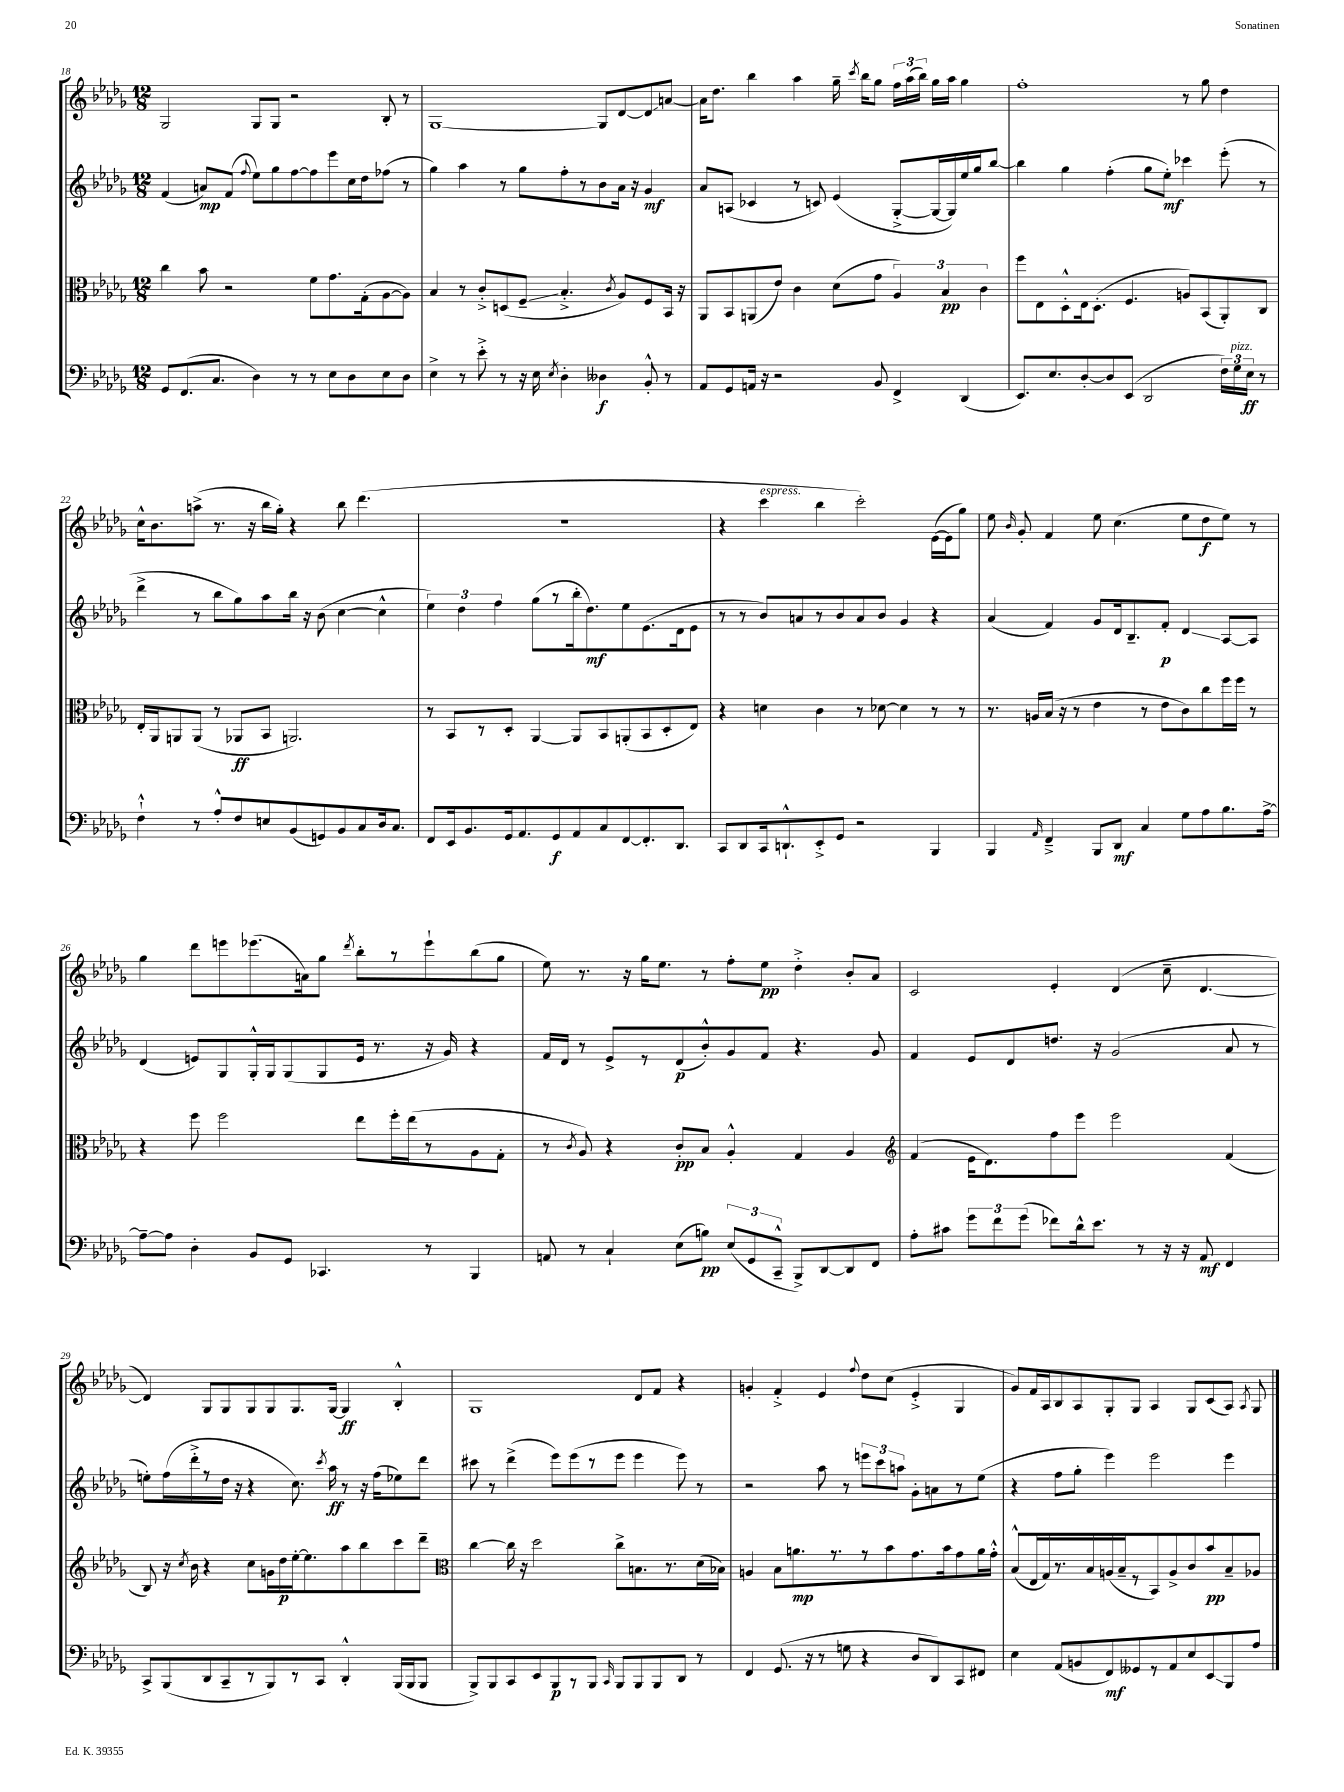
<<
\new StaffGroup <<
\new Staff = "s0" {
    \clef treble \key des \major \numericTimeSignature \time 12/8
    \autoBeamOff ges2 ges8[ ges8] r2 bes8-. r8 |
    ges1~ ges8[ des'8~ des'8\glissando a'8]~ |
    a'16[ des''8.] bes''4 aes''4 ges''16-- \acciaccatura { c'''8 } bes''16[ ges''8] \tuplet 3/2 { f''16[ aes''16( bes''16]) } ges''16[ aes''16] ges''4 |
    f''1-. r8 ges''8 des''4 |
    c''16[-^ bes'8. a''8]->( r8. r16 bes''16[ ges''16]-.) r4 bes''8 des'''4.( |
    R1. |
    r4 c'''4^\markup { \italic "espress." } bes''4 c'''2-.) ees'16[~( ees'16 ges''8]) |
    ees''8 \grace { bes'16 } ges'8-. f'4 ees''8 c''4.( ees''8[ des''8\f ees''8]) r8 |
    ges''4 des'''8[ e'''8 ees'''8.( a'16) ges''8] \acciaccatura { des'''8 } bes''8[-. r8 ees'''8-! bes''8( ges''8] |
    ees''8) r8. r16 ges''16[ ees''8.] r8 f''8[-. ees''8]\pp des''4-.-> bes'8[-. aes'8] |
    c'2 ees'4-. des'4( c''8-- des'4.~ |
    des'4) ges8[ ges8 ges8 ges8 ges8. ges16]~ ges4\ff bes4-.-^ |
    ges1 des'8[ f'8] r4 |
    g'4-. f'4-.-> ees'4 \appoggiatura { f''8 } des''8[ c''8]( ees'4-.-> ges4 |
    ges'8[) f'16 aes16 bes8 aes8 ges8-. ges8] aes4 ges8[ c'8( aes8]) \acciaccatura { aes8 } ges8 \bar "|." |
}
\new Staff = "s1" {
    \clef treble \key des \major \numericTimeSignature \time 12/8
    \autoBeamOff f'4( a'8[\mp) f'8]( \appoggiatura { f''8 } ees''8[) ges''8 f''8~ f''8 ees'''8 c''16 des''16 fes''8]( r8 |
    ges''4) aes''4 r8 ges''8[ f''8-. r8 bes'8 aes'16] r16 ges'4\mf |
    aes'8[ a8]( ces'4 r8 c'8) ees'4( ges8[~-.-> ges16~ ges16) ees''16 ges''16 bes''8]~ |
    bes''4 ges''4 f''4-.( ges''8[ ees''8]-.\mf) ces'''4 ees'''8-.( r8 |
    des'''4-> r8 bes''8[ ges''8) aes''8 bes''16] r16 bes'8( c''4~ c''4-^ |
    \tuplet 3/2 { ees''4) des''4 f''4 } ges''8[( r8 bes''16-. des''8.\mf) ees''8 ees'8.( des'16 ees'8] |
    r8 r8 bes'8[) a'8 r8 bes'8 a'8 bes'8] ges'4 r4 |
    aes'4( f'4) ges'8[ des'16 bes8.-- f'8]-.\p des'4\glissando aes8[~ aes8] |
    des'4( e'8[) ges8 ges16-.-^ ges16 ges8( ges8 e'16] r8. r16 ges'16) r4 |
    f'16[ des'16] r8 ees'8[-> r8 des'8\p( bes'8-.-^) ges'8 f'8] r4. ges'8 |
    f'4 ees'8[ des'8 d''8.] r16 ges'2( aes'8 r8 |
    e''8[-.) f''16( des'''16-.-> r8 des''16] r16 r4 c''8.) \acciaccatura { c'''8 } aes''16\ff r8 r16 f''16[( ees''8) des'''8] |
    cis'''8 r8 des'''4->( ees'''8[) ees'''8( r8 ees'''8] ees'''4 ees'''8) r8 |
    r2 aes''8 r8 \tuplet 3/2 { e'''8[ c'''8 a''8] } ges'8[-. a'8 r8 ees''8]( |
    r4 f''8[ ges''8]-. ees'''4) ees'''2 ees'''4 \bar "|." |
}
\new Staff = "s2" {
    \clef alto \key des \major \numericTimeSignature \time 12/8
    \autoBeamOff c''4 bes'8 r2 f'8[ ges'8. ges16-.( aes8~ aes8]) |
    bes4 r8 c'8[-.-> d8( f8]--\glissando bes4.-.-> \acciaccatura { c'8 } aes8[) f8 bes,16] r16 |
    aes,8[ bes,8 a,8( ees'8]) c'4 des'8[( ges'8] \tuplet 3/2 { aes4) bes4\pp c'4 } |
    f''8[ ees8 des8-.-^ ees16 des8.]-.( f4. a8[) bes,8( aes,8-.) c8] |
    ees16[-. aes,16 a,8 a,8]( r8 aes,8[\ff bes,8] a,2.) |
    r8 bes,8[ r8 des8]-. aes,4~ aes,8[ bes,8 a,8-.( bes,8 des8-. ees8]) |
    r4 d'4 c'4 r8 des'8~ des'4 r8 r8 |
    r8. a16[ bes16]( r16 r8 ees'4 r8 ees'8[ c'8) c''8 f''16 f''16] r8 |
    r4 f''8 f''2 ees''8[ f''16-. ees''16( r8 aes8 ges8]-. |
    r8 \acciaccatura { c'8 } aes8) r4 c'8[-.\pp bes8] aes4-.-^ ges4 aes4 |
    \clef treble f'4( ees'16[ des'8.) f''8 ees'''8] ees'''2 f'4( |
    bes8) r16 \acciaccatura { c''8 } bes'16 r4 c''8[ g'16 des''16\p ees''16~-. ees''8. aes''8 bes''8 c'''8 des'''8]-- |
    \clef alto c''4~ c''16 r16 des''2 c''8[-> b8. r8. des'16( bes16]) |
    a4 bes8[ a'8.\mp r8. r8 bes'8 ges'8. bes'16 ges'8 a'16 ges'16]-.-^ |
    bes8[-^( ees16 ges16) r8. bes16 a16( bes16-- r8 bes,8) a8-> c'8 bes'8\pp bes8-- aes8] \bar "|." |
}
\new Staff = "s3" {
    \clef bass \key des \major \numericTimeSignature \time 12/8
    \autoBeamOff ges,8[ f,8.( c8.] des4) r8 r8 ees8[ des8 ees8 des8] |
    ees4-> r8 ees'8-.-> r8 r16 ees16 \acciaccatura { ees8 } des4-. deses4\f bes,8-.-^ r8 |
    aes,8[ ges,8 a,16] r16 r2 bes,8 f,4-> des,4( |
    ees,8.[) ees8. des8~-. des8 ees,8]( des,2 \tuplet 3/2 { f16[) ges16^\markup { \italic "pizz." } ees16]\ff } r8 |
    f4-!-^ r8 aes8[-.-^ f8 e8 bes,8( g,8) bes,8 c8 des16 c8.] |
    f,8[ ees,16 bes,8. ges,16 aes,8. ges,8\f aes,8 c8 f,8~ f,8.-. des,8.] |
    c,8[ des,8 c,16 d,8.-!-^ ees,8-.-> ges,8] r2 bes,,4 |
    bes,,4 \grace { aes,16 } f,4---> bes,,8[ des,8]\mf c4 ges8[ aes8 bes8. aes16]~-> |
    aes8[~-- aes8] des4-. bes,8[ ges,8] ces,4. r8 bes,,4 |
    a,8 r8 c4-! ees8[( b8]\pp) \tuplet 3/2 { ees8[( ges,8 c,8]---^ } bes,,8[->) des,8~ des,8 f,8] |
    aes8[-. cis'8] \tuplet 3/2 { ges'8[ f'8 ges'8]( } fes'8[) des'16-^ ees'8.] r8 r16 r16 aes,8\mf f,4 |
    c,8[-> bes,,8( des,8 c,8-- r8 bes,,8) r8 c,8] des,4-.-^ bes,,16[( bes,,16 bes,,8] |
    bes,,8[->) bes,,8 c,8 ees,8 bes,,8\p r8 bes,,8] \grace { c,16 } bes,,8[ bes,,8 bes,,8 des,8] r8 |
    f,4 ges,8.( r16 r8 g8 r4 des8[ des,8) c,8 fis,8] |
    ees4 aes,8[( b,8 f,8\mf) geses,8 r8 aes,8 ees8 ees,8\glissando bes,,8 aes8] \bar "|." |
}
>>
>>
\layout { \context { \Score currentBarNumber = #18 } }
